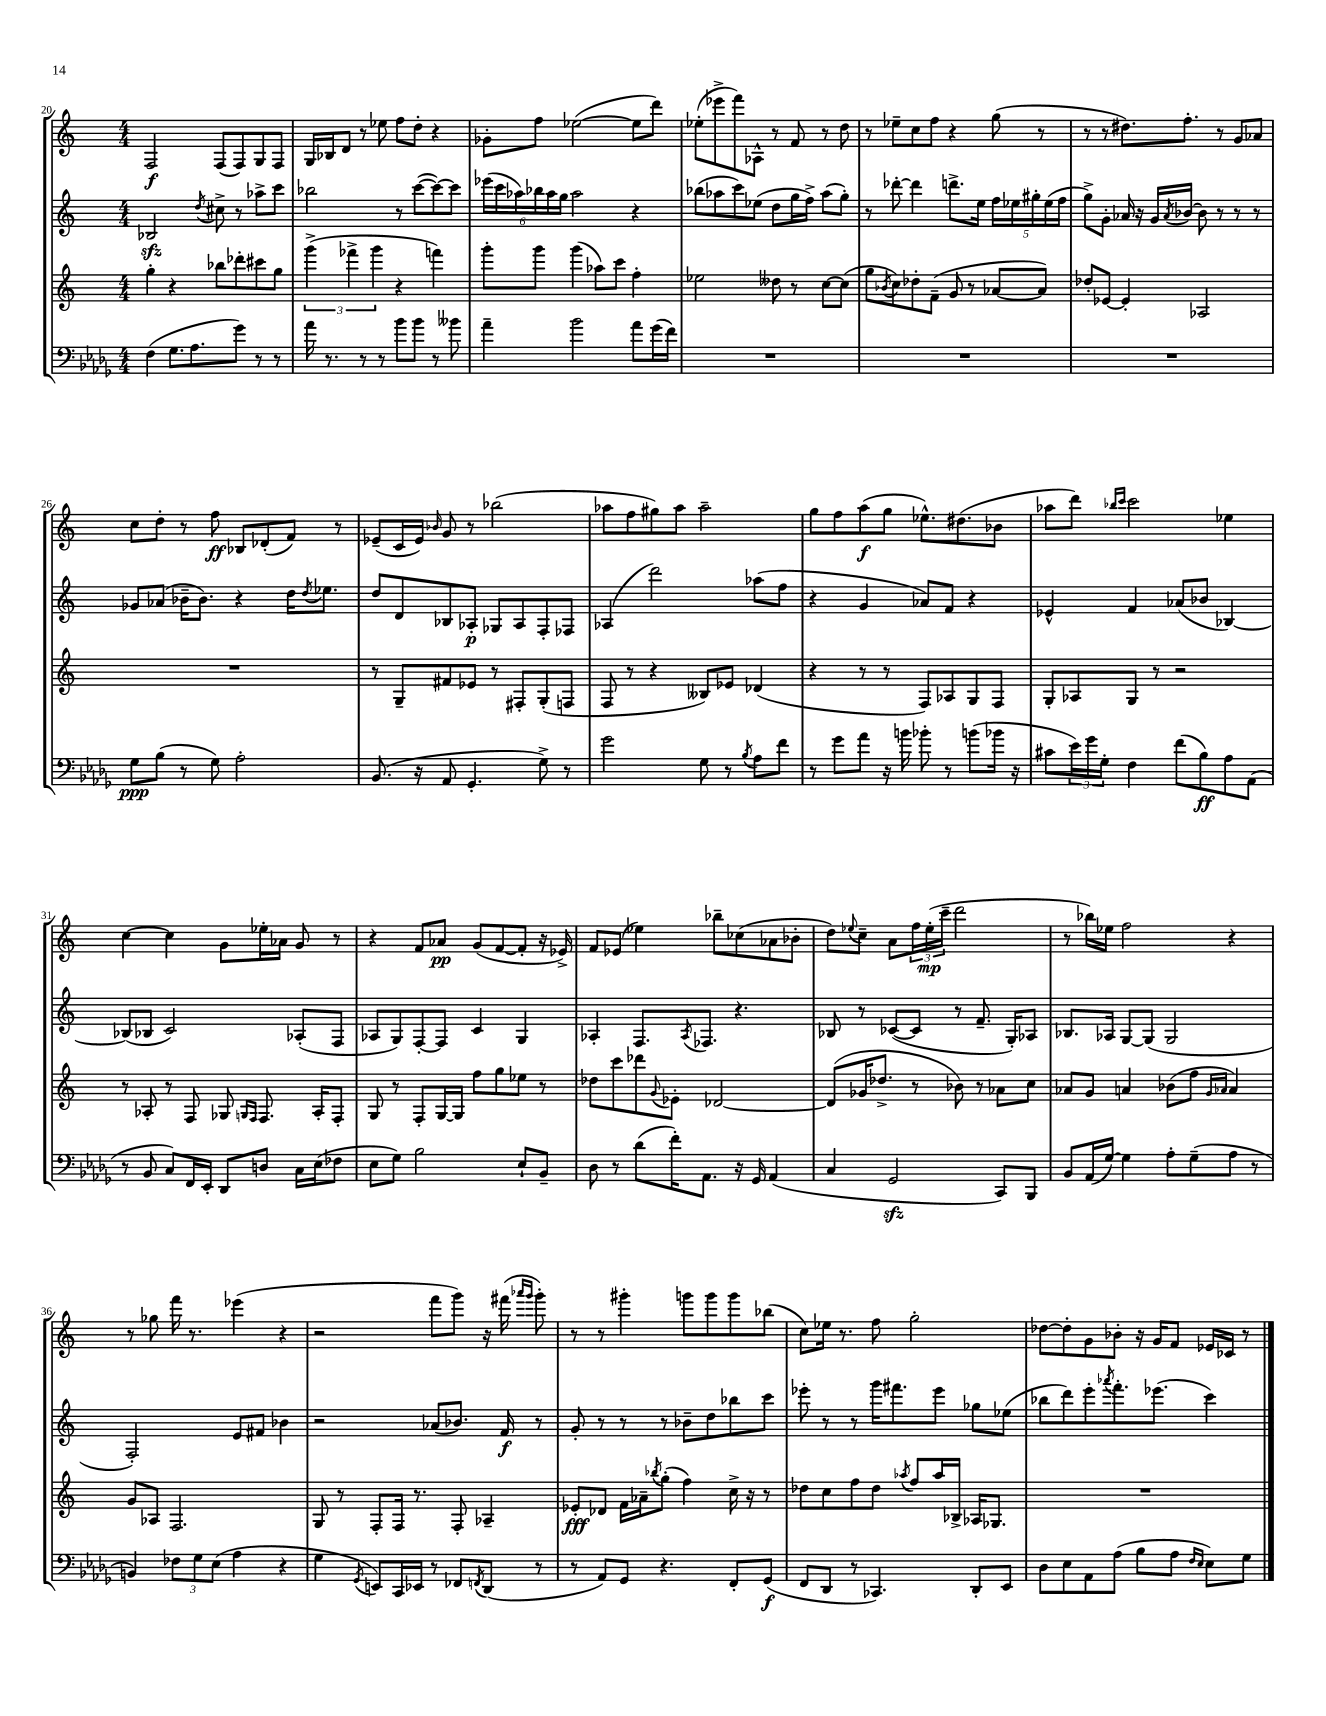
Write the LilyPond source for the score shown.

<<
\new StaffGroup <<
\new Staff = "s0" {
    \clef treble \key c \major \numericTimeSignature \time 4/4
    f2\f f8( f8) g8 f8 |
    g16 bes16 d'8 r8 ees''8 f''8 d''8-. r4 |
    ges'8-. f''8 ees''2~( ees''8 d'''8) |
    ees''8-.( ees'''8-> f'''8) aes8-^ r8 f'8 r8 d''8 |
    r8 ees''8-- c''8 f''8 r4 g''8( r8 |
    r8 r8 dis''8.) f''8.-. r8 g'8 aes'8 |
    c''8 d''8-. r8 f''8\ff bes8 des'8-.( f'8) r8 |
    ees'8--( c'16 ees'16) \grace { bes'16 } g'8 r8 bes''2( |
    aes''8 f''8 gis''8) aes''8 aes''2-- |
    g''8 f''8 a''8\f( g''8 ees''8.-^) dis''8.( bes'8 |
    aes''8 d'''8) \grace { bes''16 c'''16 } c'''2 ees''4 |
    c''4~ c''4 g'8 ees''16-. aes'16 g'8 r8 |
    r4 f'8 aes'8\pp g'8( f'8~ f'8-. r16 ees'16->) |
    f'8 ees'8( ees''4) bes''8-- ces''8( aes'8 bes'8-. |
    d''8) \appoggiatura { ees''8 } c''8-- a'8 \tuplet 3/2 { f''16 ees''16-.\mp( c'''16-- } d'''2 |
    r8 bes''16) ees''16 f''2 r4 |
    r8 ges''8 f'''16 r8. ees'''4( r4 |
    r2 f'''8 g'''8) r16 fis'''16( \grace { aes'''16 g'''16 } g'''8-.) |
    r8 r8 gis'''4-. g'''8 g'''8 g'''8 bes''8( |
    c''8) ees''16 r8. f''8 g''2-. |
    des''8~ des''8-. g'8 bes'8-. r16 g'16 f'8 ees'16 ces'16 r8 \bar "|." |
}
\new Staff = "s1" {
    \clef treble \key c \major \numericTimeSignature \time 4/4
    bes2\sfz \acciaccatura { d''8 } cis''8-> r8 aes''8-> c'''8 |
    bes''2 r8 c'''8~( c'''8~) c'''8 |
    \tuplet 6/4 { ees'''16( c'''16 aes''16) bes''16 aes''16 g''16 } aes''2 r4 |
    bes''8( aes''8 c'''8) ees''8( d''8 g''16 f''16->) aes''8( g''8-.) |
    r8 des'''8~-. des'''4 d'''8.-> e''16 \tuplet 5/4 { f''16 ees''16 gis''16-. ees''16( f''16 } |
    g''8->) g'8-. aes'16 r16 g'16 \acciaccatura { aes'8 } bes'16~ bes'8 r8 r8 r8 |
    ges'8 aes'8( bes'16-- bes'8.) r4 d''16 \acciaccatura { d''8 } ees''8. |
    d''8 d'8 bes8 aes8-.\p ges8 aes8 f8-. fes8 |
    aes4( d'''2) aes''8( f''8 |
    r4 g'4 aes'8) f'8 r4 |
    ees'4-^ f'4 aes'8( bes'8 bes4~) |
    bes8( bes8 c'2) aes8-.( f8 |
    aes8 g8) f8~-. f8 c'4 g4 |
    aes4-. f8. \acciaccatura { aes8 } fes8. r4. |
    bes8 r8 ces'8~( ces'8 r8 f'8.-- g16-.) aes8 |
    bes8. aes16 g8~ g8( g2 |
    f2-.) e'8 fis'8 bes'4 |
    r2 aes'8( bes'8.) f'16\f r8 |
    g'8-. r8 r8 r8 bes'8-- d''8 bes''8 c'''8 |
    ees'''8-. r8 r8 g'''16 fis'''8. ees'''8 ges''8 ees''8( |
    bes''8 d'''8) e'''8-. \acciaccatura { aes'''8 } f'''8.-. ees'''8.( c'''4) \bar "|." |
}
\new Staff = "s2" {
    \clef treble \key c \major \numericTimeSignature \time 4/4
    g''4-. r4 bes''8 des'''8-. cis'''8 g''8 |
    \tuplet 3/2 { g'''4->( fes'''4-> g'''4 } r4 f'''4) |
    g'''8-. g'''8 g'''4( aes''8) c'''8 f''4-. |
    ees''2 deses''8 r8 c''8~ c''8( |
    g''8 \acciaccatura { bes'8 } c''8) des''8-. f'8--( g'8 r8 aes'8~ aes'8) |
    des''8-. ees'8~ ees'4-. aes2 |
    R1 |
    r8 g8-- fis'8 ees'8 r8 fis8-. g8-.( f8 |
    f8 r8 r4 beses8) ees'8 des'4( |
    r4 r8 r8 f8) aes8 g8 f8 |
    g8-. aes8 g8 r8 r2 |
    r8 aes8-. r8 f8 ges8 \grace { g16 f16 } f8. aes16-. f8-. |
    g8 r8 f8-. g16~ g16 f''8 g''8 ees''8 r8 |
    des''8 c'''8 des'''8 \appoggiatura { g'8 } ees'8-. des'2~ |
    des'8( ges'16 des''8.-> r8 bes'8) r8 aes'8 c''8 |
    aes'8 g'8 a'4 bes'8( f''8 \grace { g'16 aes'16 } aes'4) |
    g'8 aes8 f2. |
    g8 r8 f8-. f16 r8. f8-. aes4-- |
    ees'8-.\fff des'8 f'16 aes'16-- \acciaccatura { bes''8 } g''8-.( f''4) c''16-> r16 r8 |
    des''8 c''8 f''8 des''8 \acciaccatura { aes''8 } f''8 aes''16 bes16-> aes16 ges8. |
    R1 \bar "|." |
}
\new Staff = "s3" {
    \clef bass \key des \major \numericTimeSignature \time 4/4
    f4( ges8. aes8. ges'8) r8 r8 |
    aes'16 r8. r8 r8 bes'8 bes'8 r8 beses'8 |
    aes'4-- bes'2 aes'8 ges'16( f'16) |
    R1 |
    R1 |
    R1 |
    ges8\ppp bes8( r8 ges8) aes2-. |
    bes,8.( r16 aes,8 ges,4.-. ges8->) r8 |
    ges'2 ges8 r8 \acciaccatura { bes8 } aes8 f'8 |
    r8 ges'8 aes'8 r16 b'16 bes'8-. r8 b'8( bes'16 r16 |
    cis'8 \tuplet 3/2 { ees'16) ges'16 ges16-. } f4 f'8( bes8\ff) aes8 aes,8( |
    r8 bes,8 c8) f,16 ees,16-. des,8 d8 c16 ees16( fes8 |
    ees8 ges8) bes2 ees8-! bes,8-- |
    des8 r8 des'8( f'16-.) aes,8. r16 ges,16 aes,4( |
    c4 ges,2\sfz c,8) bes,,8 |
    bes,8 aes,16( ges16~) ges4 aes8-. ges8--( aes8 r8 |
    b,4) \tuplet 3/2 { fes8 ges8 ees8( } aes4 r4 |
    ges4 \acciaccatura { ges,8 } e,8) c,16 ees,16 r8 fes,8 \acciaccatura { f,8 } des,8( r8 |
    r8 aes,8) ges,8 r4. f,8-. ges,8\f( |
    f,8 des,8 r8 ces,4.) des,8-. ees,8 |
    des8 ees8 aes,8 aes8( bes8 aes8 \grace { f16 ees16 } ees8) ges8 \bar "|." |
}
>>
>>
\layout { \context { \Score currentBarNumber = #20 } }
